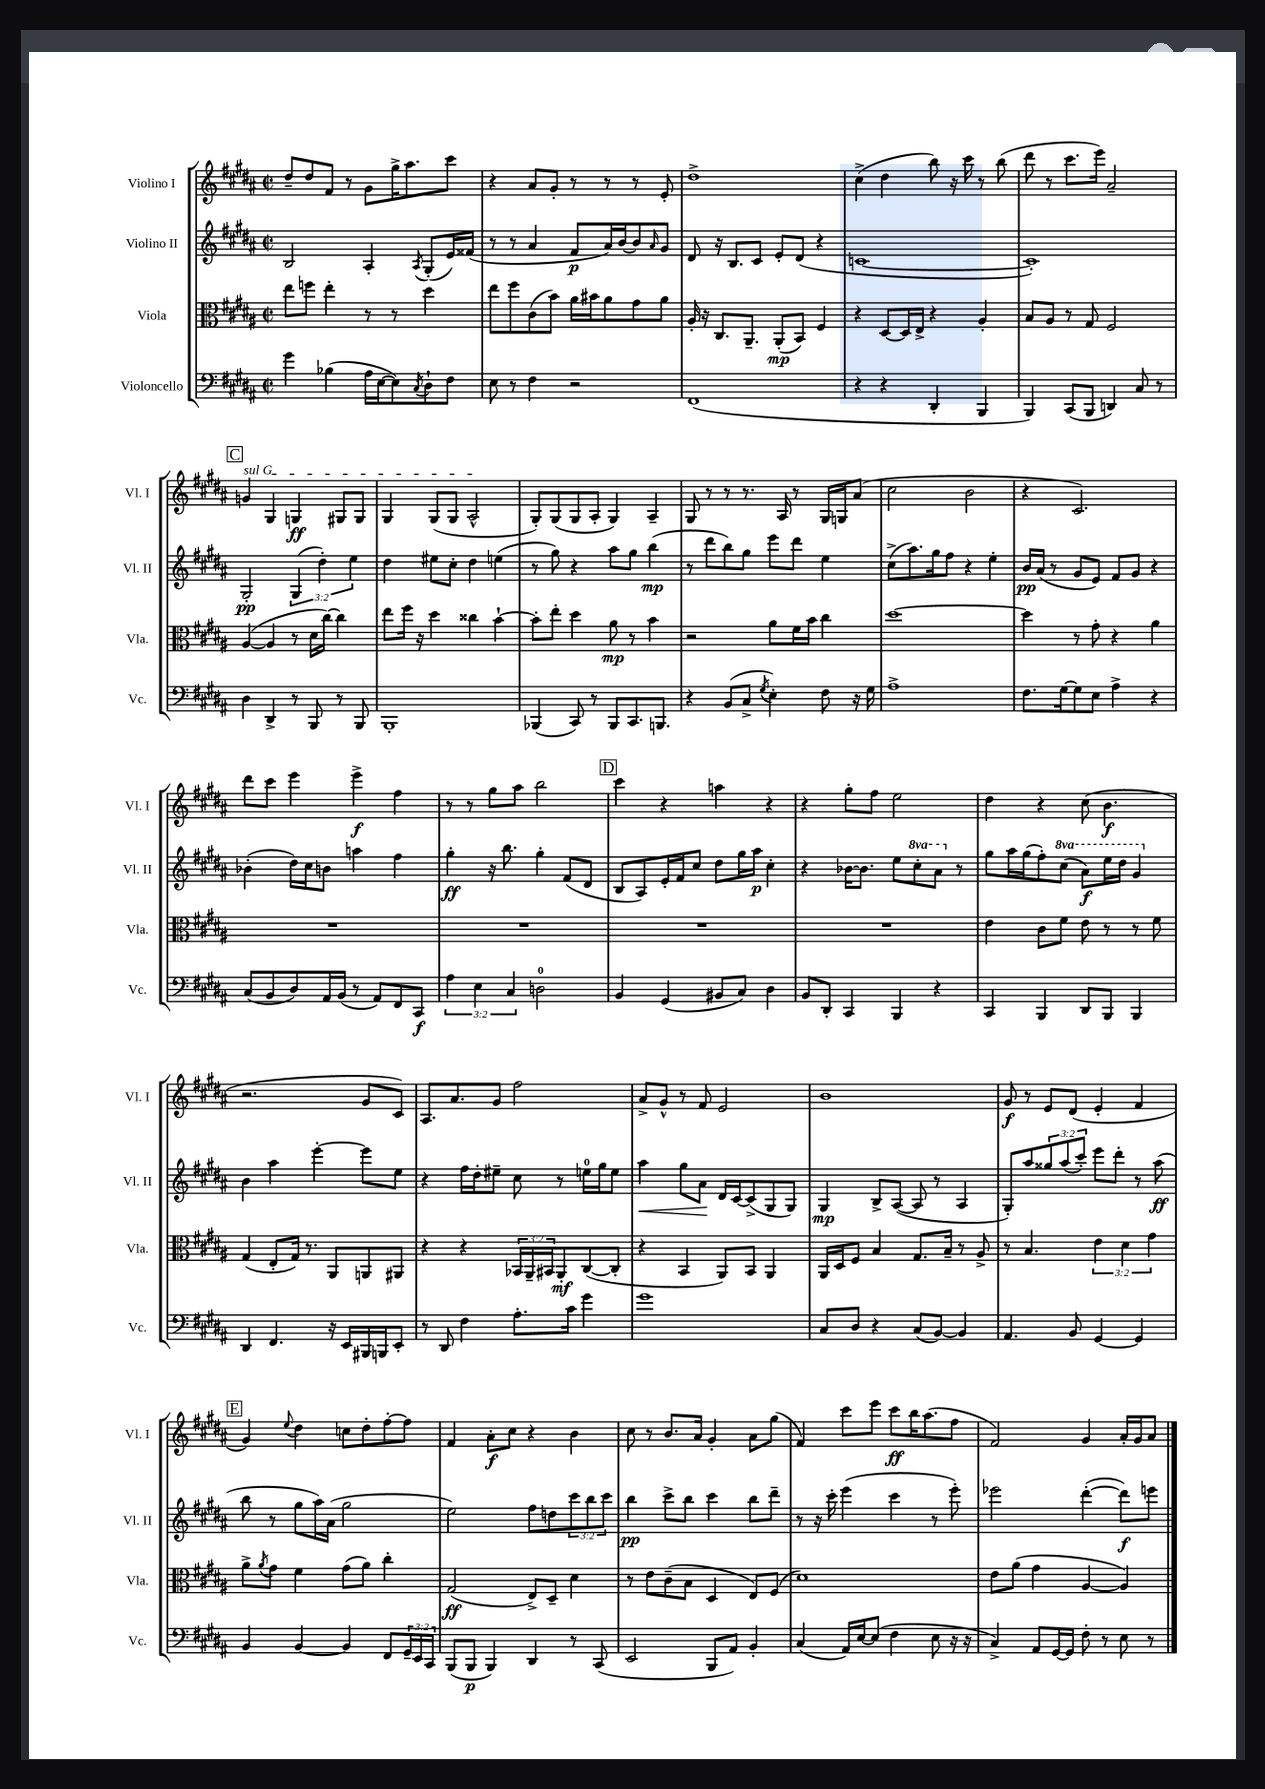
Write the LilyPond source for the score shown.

<<
\new StaffGroup <<
\new Staff = "s0" \with { instrumentName = "Violino I" shortInstrumentName = "Vl. I" } {
    \clef treble \key b \major \defaultTimeSignature \time 2/2
    dis''8-- dis''8 fis'8 r8 gis'8 gis''16-> ais''8. cis'''8 |
    r4 ais'8 gis'8-. r8 r8 r8 e'8-. |
    dis''1-> |
    cis''4->( dis''4 b''8) r16 cis'''16 r8 b''8( |
    dis'''8 r8 cis'''8. e'''16) ais'2-- |
    \mark \markup { \box "C" } \once \override TextSpanner.bound-details.left.text = \markup { \italic "sul G" } g'4\startTextSpan gis4 g4\ff gis8 gis8 |
    gis4 gis8( gis8 ais2-^\stopTextSpan |
    gis8-.) gis8( gis8 ais8-. gis4) ais4-- |
    gis8 r8 r8 r8. ais16 r8 gis16 g16 ais'8( |
    cis''2 b'2 |
    r4 cis'2.) |
    dis'''8 cis'''8 e'''4 e'''4->\f fis''4 |
    r8 r8 gis''8 ais''8 b''2 |
    \mark \markup { \box "D" } cis'''4 r4 a''4 r4 |
    r4 gis''8-. fis''8 e''2 |
    dis''4 r4 cis''8( b'4.\f |
    r2. gis'8 cis'8) |
    ais8. ais'8. gis'8 fis''2 |
    ais'8-> gis'8-^ r8 fis'8 e'2 |
    b'1 |
    gis'8\f r8 e'8 dis'8( e'4-. fis'4 |
    \mark \markup { \box "E" } gis'4) \appoggiatura { e''8 } dis''4 c''8 dis''8-. fis''8~-. fis''8 |
    fis'4 ais'8-.\f cis''8 r4 b'4 |
    cis''8 r8 b'8. ais'16 gis'4-. ais'8 gis''8( |
    fis'4) cis'''8 e'''8 cis'''8\ff b''16 ais''8.( fis''8 |
    fis'2) gis'4 ais'16-. gis'16 ais'8 \bar "|." |
}
\new Staff = "s1" \with { instrumentName = "Violino II" shortInstrumentName = "Vl. II" } {
    \clef treble \key b \major \defaultTimeSignature \time 2/2 \override Staff.TupletNumber.text = #tuplet-number::calc-fraction-text \set Staff.ottavationMarkups = #ottavation-simple-ordinals
    b2 ais4-. \acciaccatura { ais8 } gis8-.( e'16) fisis'16( |
    r8 r8 ais'4 fis'8\p ais'16) b'16~ b'8 \grace { ais'16 } gis'8 |
    dis'8 r16 b8. cis'8 e'8-. dis'8( r4 |
    c'1~ |
    c'1-.) |
    \mark \markup { \box "C" } gis2-.\pp \tuplet 3/2 { gis4( dis''4-.) e''4 } |
    dis''4 eis''8 cis''8-. dis''4 e''4( |
    r8 gis''8) r4 ais''8 gis''8 b''4\mp( |
    r8 dis'''8 b''8) gis''8 e'''8 dis'''8 e''4 |
    cis''8->( ais''8.) gis''16 fis''8 r4 e''4-. |
    b'16\pp ais'16( r8 gis'8 e'8) fis'8 gis'8 r4 |
    bes'4-.( dis''16) cis''16 b'8 a''4 fis''4 |
    gis''4-.\ff r16 b''8. gis''4-. fis'8( dis'8 |
    \mark \markup { \box "D" } b8 ais8) e'16-. fis'16 cis''8 dis''8 gis''16 ais''16\p cis''4-. |
    r4 bes'16~ bes'8. e''8 \ottava #1 cis'''8-. ais''8 \ottava #0 r8 |
    gis''8 ais''16 gis''16( fis''8-.) \ottava #1 cis'''8( ais''8\f) e'''16 dis'''16 gis''4 \ottava #0 |
    b'4 ais''4 e'''4~-. e'''8 e''8 |
    r4 fis''16 dis''16-. eis''8-- cis''8 r8 e''16-0 gis''16 e''8 |
    ais''4\< gis''8 ais'8\! dis'16 cis'16~ cis'8->( gis8 gis8) |
    gis4\mp b8-> ais8~( ais8 r8 ais4 |
    gis8-.) ais''8 \tuplet 3/2 { gisis''8 ais''8( cis'''8-.) } e'''8 dis'''8-. r8 ais''8\ff( |
    \mark \markup { \box "E" } b''8 r8 gis''8 ais''16) ais'16( gis''2 |
    e''2) fis''8 d''8 \tuplet 3/2 { cis'''8 b''8 cis'''8 } |
    b''4\pp cis'''8-> b''8 cis'''4 b''8 dis'''8-- |
    r8 r16 cis'''16-. e'''4( cis'''4 r8 e'''8-.) |
    ees'''2 dis'''4~-.( dis'''8\f) e'''8 \bar "|." |
}
\new Staff = "s2" \with { instrumentName = "Viola" shortInstrumentName = "Vla." } {
    \clef alto \key b \major \defaultTimeSignature \time 2/2 \override Staff.TupletNumber.text = #tuplet-number::calc-fraction-text
    e''8 f''8 e''4-. r8 r8 dis''4 |
    e''8 fis''8 cis'8( b'8) ais'16 bis'16 ais'8 gis'8 ais'8 |
    ais16-. r16 cis8. ais,8.-- ais,8-.\mp( b,8) fis4 |
    r4 dis8~ dis16 e16-> r4 ais4-. |
    b8 ais8 r8 gis8 fis2 |
    \mark \markup { \box "C" } ais4~( ais4 r8 dis'16 cis''16~) cis''4 |
    e''8 fis''16 r16 dis''4 cisis''4 b'4~-! |
    b'8-. e''8-. dis''4 ais'8\mp r8 b'4 |
    r2 ais'8 fis'16 b'16 cis''4 |
    dis''1~ |
    dis''4 r8 gis'8-. r4 ais'4 |
    R1 |
    R1 |
    \mark \markup { \box "D" } R1 |
    R1 |
    e'4 cis'8 fis'8 e'8 r8 r8 fis'8 |
    gis4( e8-. gis16) r8. ais,8 a,8 ais,8 |
    r4 r4 \tuplet 3/2 { bes,16 ais,16-- bis,16 } ais,8-.\mf cis8~( cis8-. |
    r4 b,4 ais,8) b,8 ais,4 |
    ais,16 dis16 fis8 b4 gis8. b16-- r8 ais8-> |
    r8 b4. \tuplet 3/2 { e'4 dis'4 gis'4 } |
    \mark \markup { \box "E" } ais'8-> \acciaccatura { ais'8 } gis'8 fis'4 gis'8( ais'8) cis''4-. |
    gis2\ff( e8->) dis8-- dis'4 |
    r8 e'8 cis'8--( b8 dis4 e8) fis8( |
    dis'1) |
    e'8 ais'8( gis'4 ais4~ ais4) \bar "|." |
}
\new Staff = "s3" \with { instrumentName = "Violoncello" shortInstrumentName = "Vc." } {
    \clef bass \key b \major \defaultTimeSignature \time 2/2 \override Staff.TupletNumber.text = #tuplet-number::calc-fraction-text
    gis'4 bes4( ais16 e16~ e8) \acciaccatura { cis8 } dis8-! fis8 |
    e8 r8 fis4 r2 |
    fis,1( |
    r4 r4 dis,4-. b,,4 |
    b,,4) cis,8( b,,8 d,4) cis8 r8 |
    \mark \markup { \box "C" } dis4 dis,4-> r8 b,,8 r8 b,,8 |
    b,,1-. |
    bes,,4( cis,8) r8 bes,,8 cis,8. b,,8. |
    r4 b,8( cis8-> \acciaccatura { gis8 } e4-.) fis8 r16 gis16 |
    ais1-> |
    fis8. gis16~ gis8 e8 ais4-> r4 |
    cis8( b,8 dis8) ais,16 b,16( r8 ais,8) fis,8 cis,8\f |
    \tuplet 3/2 { ais4 e4 cis4 } d2-0 |
    \mark \markup { \box "D" } b,4 gis,4( bis,8 cis8) dis4 |
    b,8 dis,8-. cis,4 b,,4 r4 |
    cis,4 b,,4 dis,8 b,,8 b,,4 |
    dis,4 fis,4. r16 e,16 bis,,16 b,,16 e,8-. |
    r8 dis,8 fis4 ais8.-. cis'16 gis'4 |
    gis'1 |
    cis8 dis8 r4 cis8( b,8~) b,4 |
    ais,4. b,8 gis,4~ gis,4 |
    \mark \markup { \box "E" } b,4 b,4~ b,4 fis,8 \tuplet 3/2 { gis,16-- e,16 cis,16 } |
    b,,8( b,,8\p b,,4) dis,4 r8 cis,8( |
    e,2 b,,8 ais,8) b,4-. |
    cis4( ais,16) e16~ e8( fis4 e8 r16 r16 |
    cis4->) ais,8 gis,16~ gis,16 fis8-. r8 e8 r8 \bar "|." |
}
>>
>>
\layout { \context { \Score \remove "Bar_number_engraver" } }
